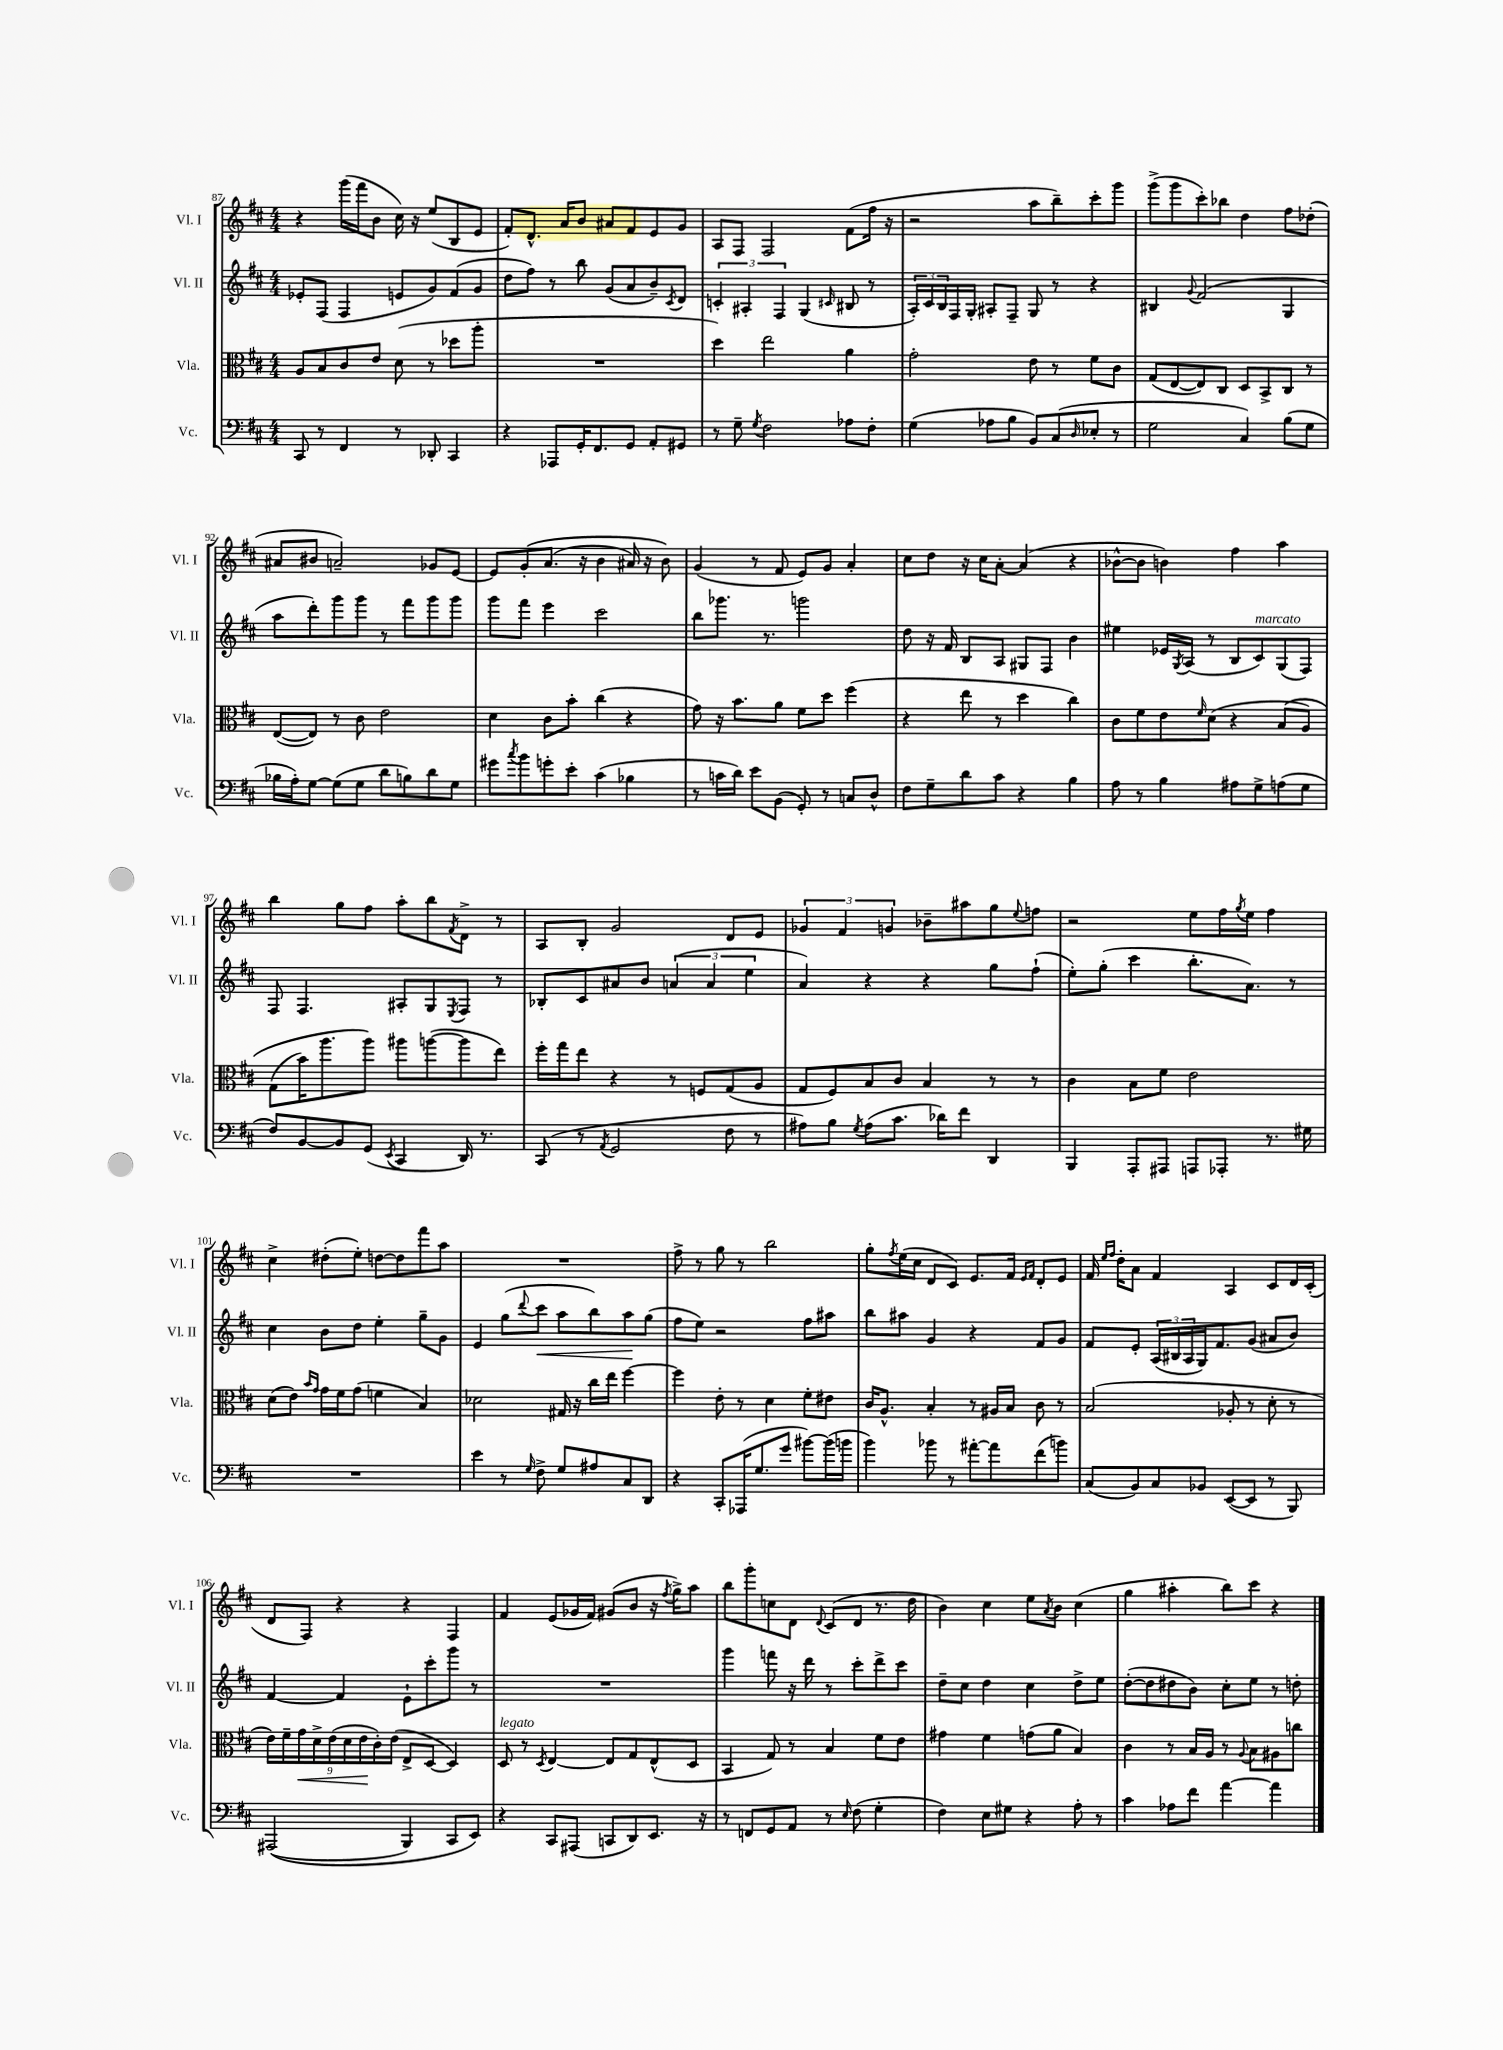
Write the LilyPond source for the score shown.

<<
\new StaffGroup <<
\new Staff = "s0" \with { instrumentName = "Vl. I" shortInstrumentName = "Vl. I" } {
    \clef treble \key d \major \numericTimeSignature \time 4/4
    r4 g'''16( fis'''16 b'8 cis''16) r16 e''8( b8 e'8 |
    fis'8-.) d'8.-^ a'16 b'8 ais'8 fis'8 e'8 g'8 |
    a8 fis8 fis2 fis'8( fis''16 r16 |
    r2 a''8 b''8--) cis'''8-. g'''8 |
    g'''8->( g'''8 cis'''8-.) bes''8 d''4 fis''8 des''8-.( |
    ais'8 bis'8 a'2--) ges'8 e'8~ |
    e'8 g'8-.\( a'8.( r16 b'4 ais'16) r16 b'8\) |
    g'4( r8 fis'8 e'8) g'8 a'4-. |
    cis''8 d''8 r16 cis''16 a'8~-. a'4( r4 |
    bes'8~-^ bes'8 b'4) fis''4 a''4 |
    b''4 g''8 fis''8 a''8-. b''8 \acciaccatura { fis'8 } d'8-> r8 |
    a8 b8-. g'2 d'8 e'8 |
    \tuplet 3/2 { ges'4 fis'4 g'4 } bes'8-- ais''8 g''8 \appoggiatura { e''8 } f''8 |
    r2 e''8 fis''16 \acciaccatura { g''8 } e''16 fis''4 |
    cis''4-> dis''8-.( e''8-.) d''8~ d''8 fis'''8 a''8 |
    R1 |
    fis''8-> r8 g''8 r8 b''2 |
    g''8-. \acciaccatura { fis''8 } e''16( cis''16 d'8 cis'8) e'8. fis'16 \grace { e'16 fis'16 } d'8-. e'8 |
    fis'16 \grace { e''16 fis''16 } d''16-. a'8 fis'4 a4 cis'8 d'16 cis'16-.( |
    d'8 fis8) r4 r4 fis4 |
    fis'4 e'8( ges'16 fis'16) gis'8( b'8 r16 \acciaccatura { fis''8 } g''16->) a''8 |
    b''8 g'''8-. c''8 d'8 \appoggiatura { d'8 } cis'8( d'8 r8. d''16 |
    b'4) cis''4 e''8 \acciaccatura { a'8 } b'8 cis''4( |
    g''4 ais''4-. b''8) cis'''8 r4 \bar "|." |
}
\new Staff = "s1" \with { instrumentName = "Vl. II" shortInstrumentName = "Vl. II" } {
    \clef treble \key d \major \numericTimeSignature \time 4/4
    ees'8-. fis8( fis4 e'8 g'8) fis'8( g'8 |
    d''8 fis''8) r8 b''8 g'8( a'8 b'8--) \acciaccatura { cis'8 } d'8 |
    \tuplet 3/2 { c'4-. ais4-. fis4 } g4( \grace { cis'16 } bis8 r8 |
    \tuplet 3/2 { a16-.) cis'16 b16 } fis16 g16-. ais8-. fis8-- g8 r8 r4 |
    bis4 \appoggiatura { g'8 } fis'2( g4 |
    a''8 d'''8-.) g'''8 g'''8 r8 fis'''8 g'''8 g'''8 |
    g'''8 fis'''8 e'''4 cis'''2 |
    b''8 ges'''8. r8. g'''2 |
    d''8 r16 fis'16 b8 a8 gis8 fis8 b'4 |
    eis''4 ees'16 \acciaccatura { g8 } a16( r8 b8 cis'8^\markup { \italic "marcato" }) g8( fis8) |
    fis8 fis4. ais8-. g8 \acciaccatura { e8 } fis8 r8 |
    bes8-. cis'8 ais'8 b'8 \tuplet 3/2 { a'4( a'4 e''4 } |
    a'4) r4 r4 g''8 fis''8-!( |
    e''8-.) g''8-.( cis'''4 b''8.-. a'8.) r8 |
    cis''4 b'8 d''8 e''4-. g''8-- g'8 |
    e'4 g''8( \appoggiatura { d'''8 } cis'''8\< a''8 b''8) a''8\! g''8( |
    fis''8 e''8) r2 fis''8 ais''8 |
    b''8 ais''8 g'4 r4 fis'8 g'8 |
    fis'8 e'8-. \tuplet 3/2 { a16( bis16 a16 } g16) fis'8. g'8( ais'8 b'8) |
    fis'4~ fis'4 e'8-! cis'''8-. g'''8 r8 |
    R1 |
    g'''4 f'''8 r16 d'''16 r8 cis'''8-. d'''8-> cis'''8 |
    d''8-- cis''8 d''4 cis''4 d''8-> e''8 |
    d''8~-.( d''8 dis''8 b'8) cis''8-. e''8 r8 d''8-. \bar "|." |
}
\new Staff = "s2" \with { instrumentName = "Vla." shortInstrumentName = "Vla." } {
    \clef alto \key d \major \numericTimeSignature \time 4/4
    a8 b8 cis'8 e'8 d'8( r8 des''8 a''8-. |
    R1 |
    d''4) e''2 a'4 |
    g'2-. e'8 r8 fis'8 cis'8 |
    g8( e8~ e8) cis8 d8 b,8-> cis8 r8 |
    e8~( e8) r8 cis'8 e'2 |
    d'4 cis'8 b'8-. cis''4( r4 |
    g'8) r16 b'8. a'8 fis'8 d''8 fis''4( |
    r4 e''8 r8 d''4 cis''4) |
    cis'8 fis'8 e'8 \grace { fis'16 } d'8( r4 b8\( a8) |
    g8( b'16) a''8. a''8\) ais''8 a''8~( a''8 e''8) |
    fis''16-. g''16 e''8 r4 r8 f8 g8( a8 |
    g8 fis8) b8 cis'8 b4 r8 r8 |
    cis'4 b8 fis'8 e'2 |
    d'8( e'8) \grace { b'16 g'16 } g'16 fis'16 g'8( f'4 b4) |
    des'2 gis16 r16 cis''16 e''16 fis''4~ |
    fis''4 e'8-. r8 d'4 fis'8-. eis'8 |
    cis'16 a8.-^ b4-. r8 ais16 b16 cis'8 r8 |
    b2( aes8-. r8 d'8-. r8 |
    \tuplet 9/8 { e'16) fis'16-- g'16\< d'16-> e'16( d'16 e'16\! cis'16-.) e'16( } e8-> d8~ d4) |
    d8^\markup { \italic "legato" } r8 \acciaccatura { d8 } e4~ e8 g8 e8-^( d8 |
    b,4 g8) r8 b4 fis'8 e'8 |
    gis'4 fis'4 g'8( a'8 b4) |
    cis'4 r8 b16 a16 r8 \appoggiatura { a8 } b8 ais8 c''8 \bar "|." |
}
\new Staff = "s3" \with { instrumentName = "Vc." shortInstrumentName = "Vc." } {
    \clef bass \key d \major \numericTimeSignature \time 4/4
    cis,8 r8 fis,4 r8 des,8-. cis,4 |
    r4 aes,,8 g,16-. fis,8. g,8 a,8-. gis,8 |
    r8 g8-- \acciaccatura { g8 } fis2 aes8 fis8-. |
    g4( aes8 b8 b,8) cis8( \grace { d16 } ees8-. r8 |
    g2 cis4) b8( g8 |
    bes16 a16-.) g8~ g8( g8 d'8 b8) d'8 g8 |
    gis'8 \acciaccatura { cis''8 } b'8 g'8-. e'8-. cis'4( bes4 |
    r8 c'16 d'16) e'8 b,8( g,8-.) r8 c8 d8-^ |
    fis8 g8-- d'8 cis'8 r4 b4 |
    a8 r8 b4 ais8 g8-> a8( g8 |
    fis8) b,8~ b,8 g,8( \acciaccatura { e,8 } cis,4 d,16) r8. |
    cis,8( r8 \acciaccatura { a,8 } g,2 fis8 r8 |
    ais8) b8 \acciaccatura { g8 } ais8( cis'8. des'16) fis'8 d,4 |
    b,,4 a,,8-. ais,,8 a,,8 aes,,8-. r8. gis16 |
    R1 |
    e'4 r8 \grace { g16 } fis8-> g8 ais8 cis8 d,8 |
    r4 cis,8-. aes,,16( g8. g'8 bis'8~) bis'16( b'16 |
    b'4) bes'8 r8 ais'8~-. ais'8 fis'8( b'8) |
    cis8( b,8) cis8 bes,8 e,8~( e,8 r8 b,,8) |
    ais,,2(\( b,,4) cis,8 e,8\) |
    r4 cis,8 ais,,8( c,8 d,8) e,8. r16 |
    r8 f,8 g,8 a,8 r8 \grace { e16 } fis8( g4-. |
    fis4) e8 gis8 r4 a8-. r8 |
    cis'4 aes8 fis'8 a'4~ a'4 \bar "|." |
}
>>
>>
\layout { \context { \Score currentBarNumber = #87 } }
